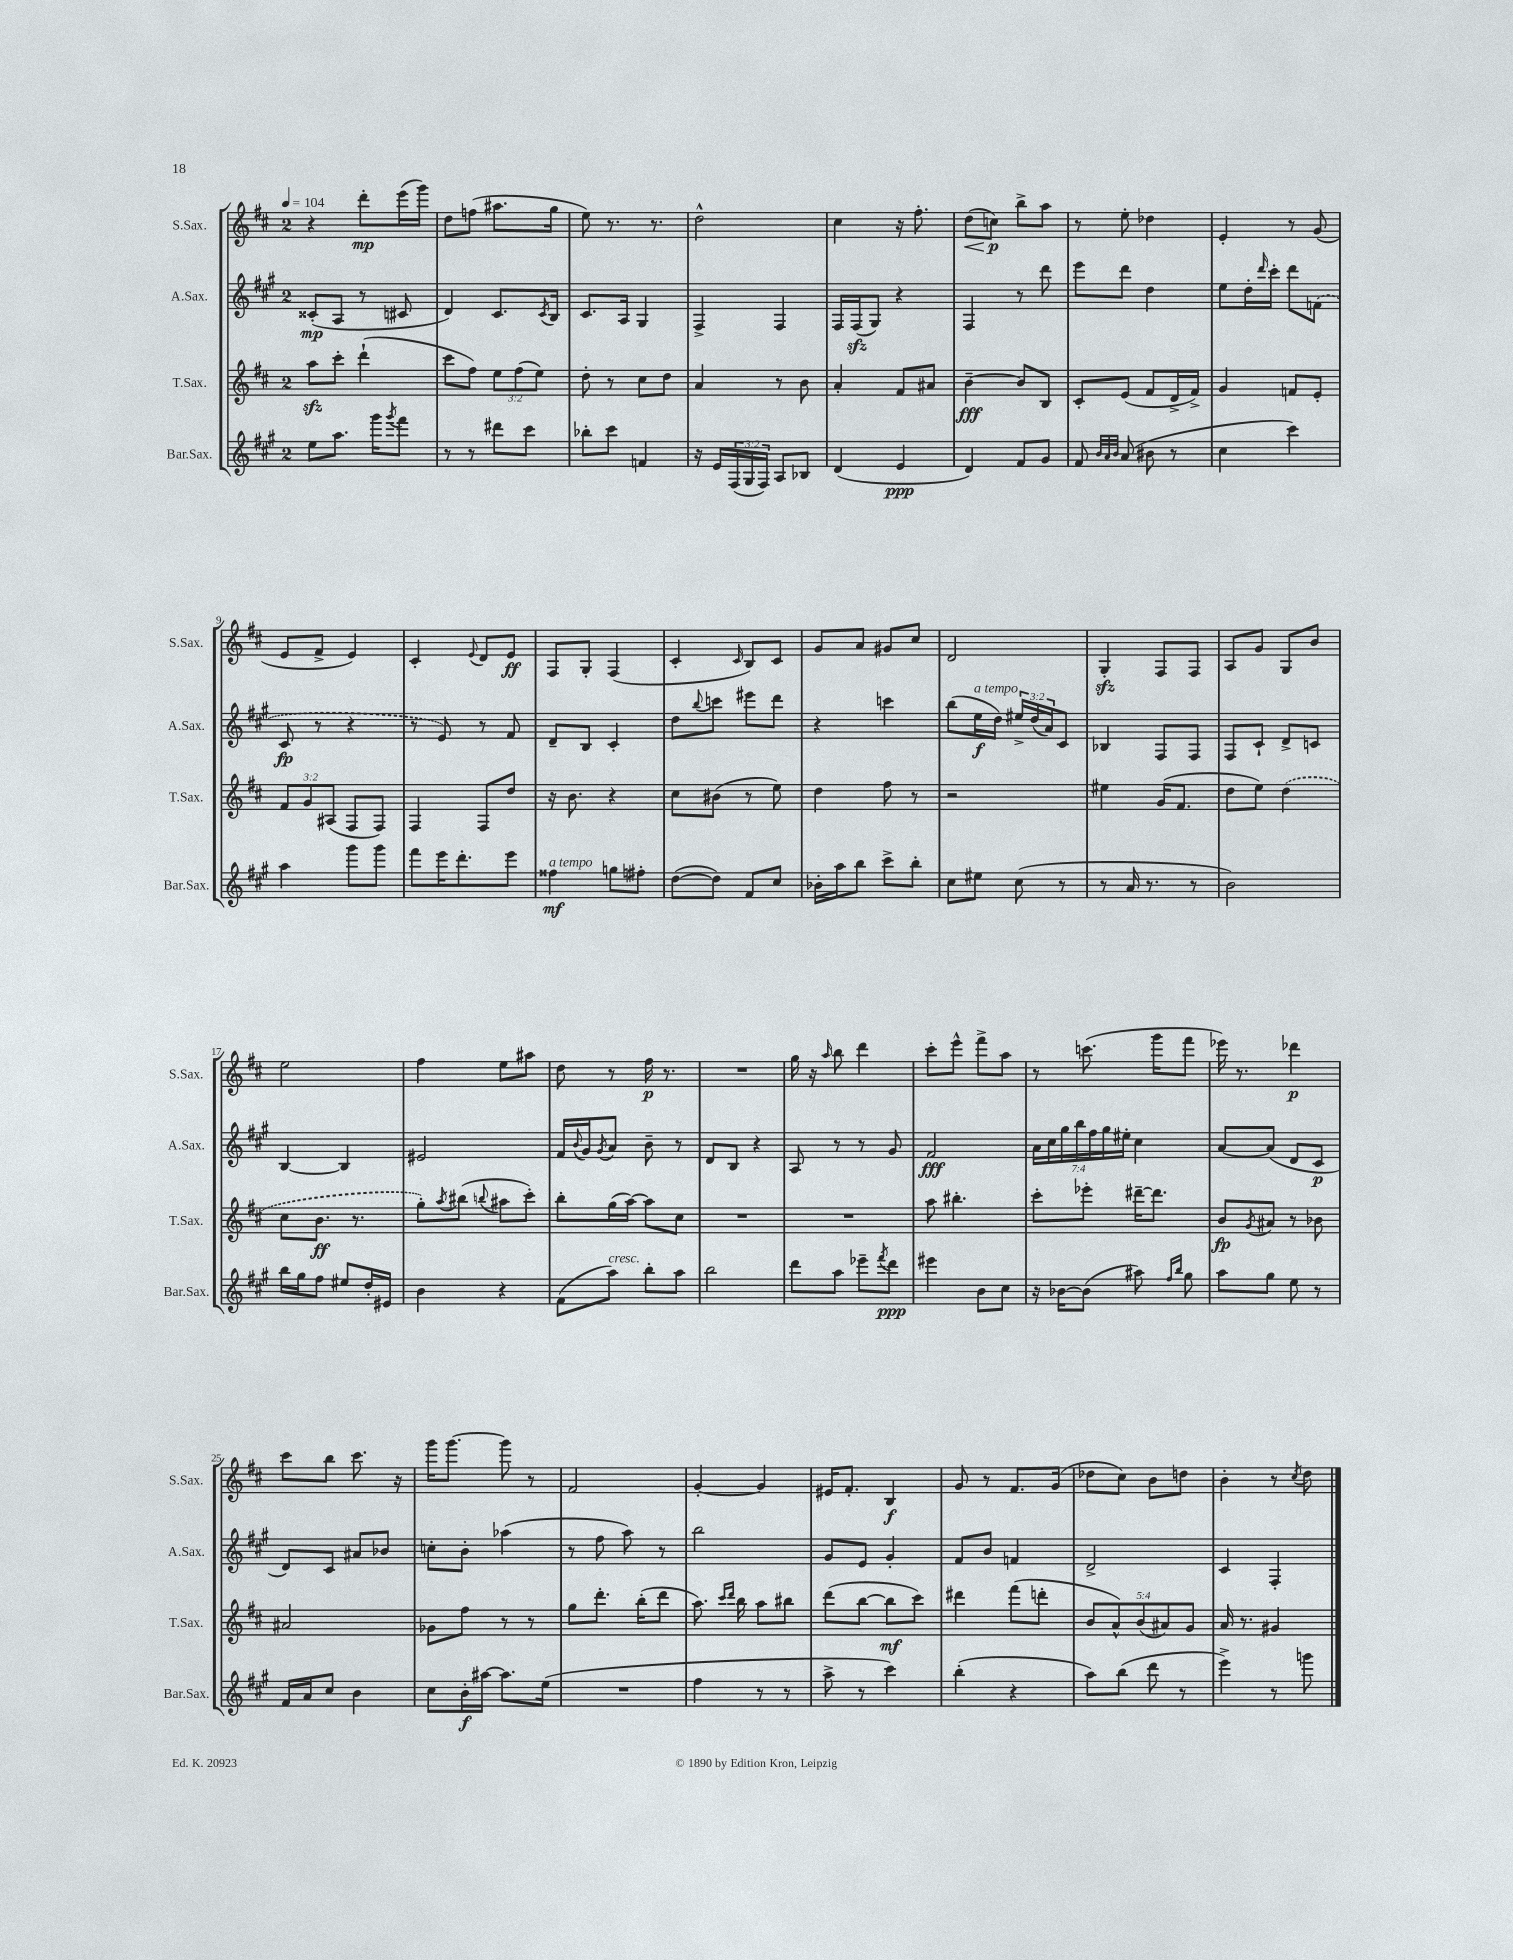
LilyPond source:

<<
\new StaffGroup <<
\new Staff = "s0" \with { instrumentName = "S.Sax." shortInstrumentName = "S.Sax." } {
    \clef treble \key d \major \once \override Staff.TimeSignature.style = #'single-digit \time 2/4 \tempo 4 = 104
    r4 d'''8-.\mp e'''16( g'''16) |
    d''8 f''8( ais''8. g''16 |
    e''8) r8. r8. |
    d''2-^ |
    cis''4 r16 fis''8.-. |
    d''8\<( c''8\p\!) b''8-> a''8 |
    r8 e''8-. des''4 |
    e'4-. r8 g'8( |
    e'8 fis'8-> e'4) |
    cis'4-. \appoggiatura { e'8 } d'8 e'8\ff |
    fis8 g8-. fis4( |
    cis'4-. \grace { cis'16 } b8) cis'8 |
    g'8 a'8 gis'8 cis''8 |
    d'2 |
    g4-.\sfz fis8 fis8 |
    a8 g'8 g8 b'8 |
    e''2 |
    fis''4 e''8 ais''8 |
    d''8 r8 fis''16\p r8. |
    R2 |
    g''16 r16 \grace { a''16 } b''8 d'''4 |
    cis'''8-. e'''8-^ fis'''8-> a''8 |
    r8 c'''8.( g'''16 fis'''8 |
    ees'''16) r8. des'''4\p |
    cis'''8 b''8 cis'''8. r16 |
    g'''16 g'''8.~ g'''8 r8 |
    fis'2 |
    g'4~-. g'4 |
    eis'16 fis'8.-. b4\f |
    g'8 r8 fis'8. g'16( |
    des''8 cis''8) b'8 d''8 |
    b'4-. r8 \acciaccatura { cis''8 } d''8 \bar "|." |
}
\new Staff = "s1" \with { instrumentName = "A.Sax." shortInstrumentName = "A.Sax." } {
    \clef treble \key a \major \once \override Staff.TimeSignature.style = #'single-digit \time 2/4 \override Staff.TupletNumber.text = #tuplet-number::calc-fraction-text
    cisis'8-.\mp( a8 r8 cis'8 |
    d'4) cis'8. \acciaccatura { cis'8 } b16 |
    cis'8. a16 gis4 |
    fis4-> fis4 |
    fis16 fis16\sfz( gis8) r4 |
    fis4 r8 d'''8 |
    e'''8 d'''8 d''4 |
    e''8 d''16-. \grace { d'''16 } cis'''16-. d'''8 \once \slurDashed f'8( |
    cis'8\fp r8 r4 |
    r8 e'8) r8 fis'8 |
    d'8-- b8 cis'4-. |
    d''8 \appoggiatura { b''8 } c'''8 eis'''8 d'''8 |
    r4 c'''4 |
    b''8( e''16\f^\markup { \italic "a tempo" } d''16) \tuplet 3/2 { eis''16-> d''16( a'16) } cis'8 |
    bes4 fis8 fis8 |
    fis8 cis'8-! d'8-> c'8 |
    b4~ b4 |
    eis'2 |
    fis'16 \appoggiatura { b'8 } gis'16 \acciaccatura { gis'8 } a'8 b'8-- r8 |
    d'8 b8 r4 |
    a8 r8 r8 gis'8 |
    fis'2\fff |
    \tuplet 7/4 { a'16 cis''16 gis''16 b''16 fis''16 gis''16 eis''16-. } cis''4 |
    a'8~ a'8( d'8 cis'8\p |
    d'8) cis'8 ais'8 bes'8 |
    c''8-. b'8-. aes''4( |
    r8 fis''8 a''8) r8 |
    b''2 |
    gis'8 e'8 gis'4-. |
    fis'8 b'8 f'4 |
    d'2-> |
    cis'4 fis4-. \bar "|." |
}
\new Staff = "s2" \with { instrumentName = "T.Sax." shortInstrumentName = "T.Sax." } {
    \clef treble \key d \major \once \override Staff.TimeSignature.style = #'single-digit \time 2/4 \override Staff.TupletNumber.text = #tuplet-number::calc-fraction-text
    a''8\sfz cis'''8-. d'''4-!( |
    cis'''8 fis''8) \tuplet 3/2 { e''8 fis''8( e''8) } |
    d''8-. r8 cis''8 d''8 |
    a'4 r8 b'8 |
    a'4-. fis'8 ais'8 |
    b'4~--\fff b'8 b8 |
    cis'8-. e'8( fis'8 d'16-> fis'16->) |
    g'4 f'8 e'8-. |
    \tuplet 3/2 { fis'8 g'8 ais8( } fis8 fis8) |
    fis4 fis8 d''8 |
    r16 b'8. r4 |
    cis''8 bis'8( r8 e''8) |
    d''4 fis''8 r8 |
    r2 |
    eis''4 g'16( fis'8. |
    d''8 e''8) \once \slurDashed d''4( |
    cis''8 b'8.\ff r8. |
    g''8-.) \acciaccatura { a''8 } bis''8( \appoggiatura { b''8 } ais''8 cis'''8-.) |
    b''8-. g''16( a''16~) a''8 cis''8 |
    R2 |
    R2 |
    a''8 bis''4.-. |
    cis'''8-. ees'''8-. dis'''16~-- dis'''8. |
    b'8\fp \acciaccatura { g'8 } ais'8 r8 bes'8 |
    ais'2 |
    ges'8 fis''8 r8 r8 |
    g''8 d'''8.-. b''16-.( d'''8 |
    a''8.) \grace { cis'''16 d'''16 } b''16 a''8 bis''8 |
    d'''8( b''8~ b''8\mf cis'''8) |
    dis'''4 fis'''8( d'''8-. |
    \tuplet 5/4 { b'8 a'8-^) b'8( ais'8) g'8 } |
    a'16 r8. gis'4 \bar "|." |
}
\new Staff = "s3" \with { instrumentName = "Bar.Sax." shortInstrumentName = "Bar.Sax." } {
    \clef treble \key a \major \once \override Staff.TimeSignature.style = #'single-digit \time 2/4 \override Staff.TupletNumber.text = #tuplet-number::calc-fraction-text
    e''8 a''8. gis'''16 \acciaccatura { gis'''8 } fis'''8 |
    r8 r8 dis'''8 cis'''8 |
    bes''8-. cis'''8 f'4 |
    r16 e'16 \tuplet 3/2 { fis16( gis16 fis16) } a8 bes8 |
    d'4( e'4\ppp |
    d'4) fis'8 gis'8 |
    fis'8 \grace { b'32 a'32 b'32 } a'8( bis'8 r8 |
    cis''4 cis'''4) |
    a''4 gis'''8 gis'''8 |
    fis'''8 e'''16 d'''8.-. e'''8 |
    fisis''4\mf^\markup { \italic "a tempo" } g''8 fis''8-. |
    d''8~( d''8) fis'8 cis''8 |
    bes'16-. a''16 b''8 cis'''8-> b''8-. |
    cis''8 eis''8 cis''8( r8 |
    r8 a'16 r8. r8 |
    b'2) |
    b''16 gis''16 fis''8 eis''8 d''16-. eis'16 |
    b'4 r4 |
    fis'8( a''8^\markup { \italic "cresc." }) b''8-. a''8 |
    b''2 |
    d'''8 a''8 ees'''8-- \acciaccatura { fis'''8 } d'''8\ppp |
    eis'''4 b'8 cis''8 |
    r16 bes'16~ bes'8( ais''8) \grace { fis''16 b''16 } gis''8 |
    a''8 gis''8 e''8 r8 |
    fis'16 a'16 cis''8 b'4 |
    cis''8 b'16-.\f ais''16~ ais''8. e''16( |
    R2 |
    fis''4 r8 r8 |
    a''8-> r8 cis'''4) |
    b''4-.( r4 |
    a''8) b''8( d'''8 r8 |
    e'''4->) r8 g'''8 \bar "|." |
}
>>
>>
